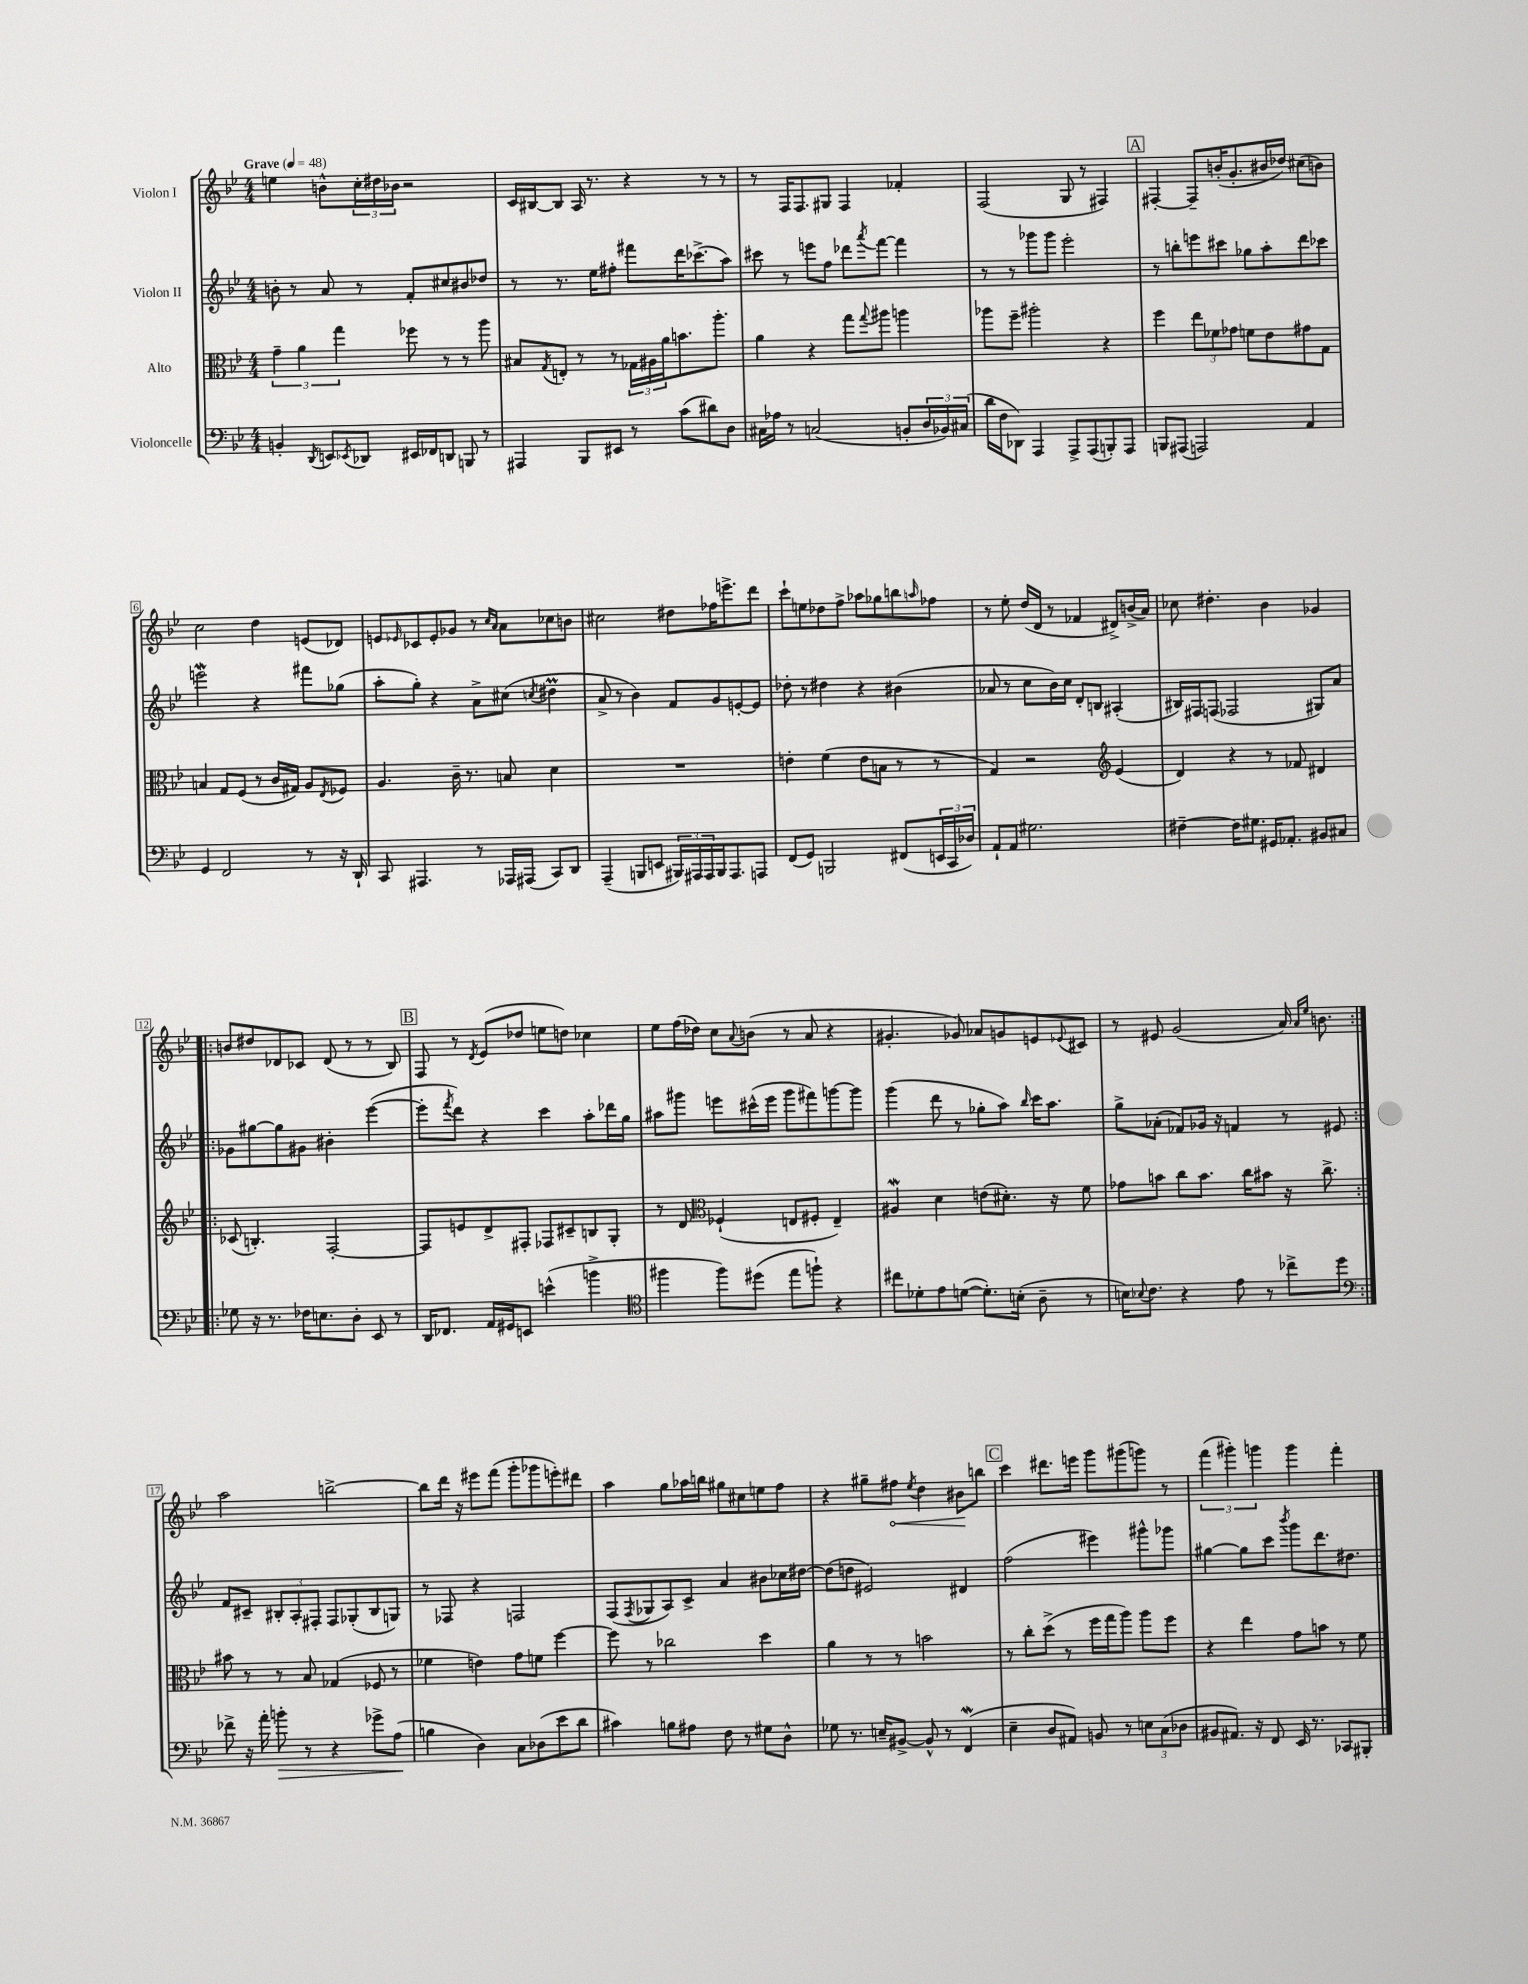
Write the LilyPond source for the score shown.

<<
\new StaffGroup <<
\new Staff = "s0" \with { instrumentName = "Violon I" } {
    \clef treble \key bes \major \numericTimeSignature \time 4/4 \tempo "Grave" 4 = 48
    e''4 b'8-^ \tuplet 3/2 { c''16-. dis''16 bes'16 } r2 |
    c'16 bis16~ bis8 a16 r8. r4 r8 r8 |
    r8 f16 f8. gis8 f4 fes'4-. |
    f2( g8 r8 fis4) |
    \mark \markup { \box "A" } fis4~-. fis8-- b'16-.( g'8.-. bis'16 des''16) cis''8( b'8) |
    c''2 d''4 e'8( des'8) |
    e'8 \grace { ees'16 } ces'8 ees'8-. ges'8 r8 \grace { c''16 a'16 } a'8 ces''8 b'8 |
    cis''2 dis''8 fes''16 e'''8.-> d'''8 |
    c'''8-! e''8 des''8 f''8-> aes''8 ges''8 b''8 \grace { a''16 } fes''8 |
    r8 ees''8-. d''16( d'16 r8 fes'4 dis'8->) b'16->( a'16) |
    ces''8 dis''4.-. bes'4 ges'4 |
    \repeat volta 2 { b'8 dis''8 des'8 ces'8 des'8( r8 r8 bes8) |
    \mark \markup { \box "B" } f8 r8 \acciaccatura { d'8 } ees'8( des''8 e''8 d''8) ces''4 |
    ees''8 f''16( des''16) c''8 \appoggiatura { a'8 } b'8( r8 a'8 r4 |
    gis'4.-. ges'8) aes'8 g'8 e'8 \appoggiatura { ees'8 } cis'8 |
    r8 eis'8 g'2( a'16) \grace { a'16 ees''16 } b'8. | }
    a''2 b''2~-> |
    b''8 d'''16 r16 eis'''8 f'''8( g'''8-. ges'''8 e'''8-.) dis'''8 |
    a''4 g''8 aes''16 b''16 gis''8 cis''8 e''8 f''8 |
    r4 gis''8-- \once \override Hairpin.circled-tip = ##t fis''8\< \acciaccatura { ees''8 } d''4 bis'8\! b''8 |
    \mark \markup { \box "C" } c'''4 dis'''8. e'''16 g'''8 gis'''8( g'''8) r8 |
    \tuplet 3/2 { f'''4( gis'''4-.) g'''4 } g'''4 f'''4-. \bar "|." |
}
\new Staff = "s1" \with { instrumentName = "Violon II" } {
    \clef treble \key bes \major \numericTimeSignature \time 4/4
    b'8-. r8 a'8 r8 f'8-. cis''8 bis'8 des''8 |
    r8 r8. ees''16 fis''8-. fis'''8 d'''16 ces'''8.->( a''8) |
    cis'''8 r8 e'''8 f''8 des'''8 \acciaccatura { a'''8 } f'''8~ f'''4 |
    r8 r8 ges'''8 ges'''8 ees'''2-. |
    \mark \markup { \box "A" } r8 b''8-. e'''8 cis'''8 ges''8 a''8-. d'''8 ces'''8 |
    e'''2\mordent r4 fis'''8 ges''8( |
    a''8-. g''8-.) r4 a'8-> cis''8( \acciaccatura { c''8 } dis''4\prall |
    a'8-> r8 bes'4) f'8 g'8 e'8~-. e'8 |
    des''8-. r8 dis''4 r4 bis'4( |
    aes'8 r8 c''8 bes'16) c''16 d'8-. b8 ais4-.( |
    bis16) fis16 f8( fes2 gis8) a'8 |
    \repeat volta 2 { ges'8 gis''8~ gis''8 gis'8 bis'4-. ees'''4~( |
    \mark \markup { \box "B" } ees'''8-. \acciaccatura { f'''8 } d'''8) r4 c'''4 a''8-. des'''16 g''16 |
    ais''8 gis'''8 e'''8 cis'''16-^( e'''16 gis'''8 fis'''8) g'''8~ g'''8 |
    g'''4( d'''8 r8 ges''8-. a''8) \grace { bes''16 } c'''16 a''8. |
    g''8-> aes'8-.( fes'8) ges'16 r16 f'4 r8 eis'8 | }
    f'8 cis'8-- \tuplet 3/2 { bis8-. a8-. fis8-. } fis8 ges8-.( bis8 g8) |
    r8 fes8 r4 f2 |
    f8( \acciaccatura { f8 } ges8 a8) c'8-> a'4 bis'8 ces''16 dis''16~ |
    dis''8( d''8 eis'2) dis'4 |
    \mark \markup { \box "C" } f''2( eis'''4) gis'''8-^ ges'''8 |
    gis''4~ gis''8 c'''8 \acciaccatura { bes'''8 } g'''8 d'''8. dis''8. \bar "|." |
}
\new Staff = "s2" \with { instrumentName = "Alto" } {
    \clef alto \key bes \major \numericTimeSignature \time 4/4
    \tuplet 3/2 { g'4-- a'4 g''4 } fes''8 r8 r8 a''8 |
    bis8 \acciaccatura { g8 } e8-. r8 r8 \tuplet 3/2 { ges16 ais16 a'16 } b'8. a''8.-. |
    a'4 r4 g''8 \appoggiatura { g''8 } ais''8 a''4 |
    aes''8 f''8-- ais''2-. r4 |
    \mark \markup { \box "A" } f''4 \tuplet 3/2 { ees''8 fes'8 ges'8 } f'8 ees'8 gis'8 g8 |
    b4 g8 f8( r8 c'16 gis16) a8 \acciaccatura { ees8 } fes8 |
    a4. c'16-- r8. b8 d'4 |
    R1 |
    e'4-. f'4( e'8 b8 r8 r8 |
    g4) r2 \clef treble ees'4( |
    d'4) r4 r8 fes'8 dis'4 |
    \repeat volta 2 { ces'8( b4.-.) f2~-. |
    \mark \markup { \box "B" } f8 e'8 d'8-> fis8-. fes8 cis'8-- b8 g8-. |
    r8 d'8 \clef alto fes4-!( e8 fis8-. e4--) |
    ais4\mordent d'4 e'8( dis'8.-.) r16 f'8 |
    ges'8 b'8 c''8 b'8. c''16 bis'8 r16 c''8.-> | }
    bis'8 r8 r8 bes8 ges4( fes8 r8 |
    fes'4 e'4) g'8 f'8 f''4~ |
    f''8 r8 ces''2 d''4 |
    a'4 r8 r8 b'2 |
    \mark \markup { \box "C" } r8 c''8-. d''8->( r8 f''16 g''16 a''8) a''8 f''8 |
    r4 ees''4 g'8 b'8 r8 f'8 \bar "|." |
}
\new Staff = "s3" \with { instrumentName = "Violoncelle" } {
    \clef bass \key bes \major \numericTimeSignature \time 4/4
    b,4-. \acciaccatura { d,8 } e,8 \acciaccatura { ees,8 } des,8 eis,16 fes,16 d,8 b,,8 r8 |
    ais,,4 bes,,8 eis,8 r8 c'8( dis'8) d8 |
    cis16 aes16 r8 c2( b,8-. \tuplet 3/2 { d16 bes,16) cis16( } |
    d'16 f16 des,8) a,,4 a,,8-> a,,8( b,,8-.) a,,8 |
    \mark \markup { \box "A" } b,,8 ais,,8( a,,2) a,4 |
    g,4 f,2 r8 r16 d,16-! |
    c,8 ais,,4. r8 aes,,16 ais,,16( c,8) d,8 |
    a,,4--( b,,8 e,8 \tuplet 3/2 { bis,,16) ais,,16 ais,,16 } bis,,16 ais,,8. a,,8 |
    f,8( g,8) b,,2 fis,8( \tuplet 3/2 { e,16 c,16 des16) } |
    a,8-! a,8 gis2. |
    fis4~-- fis16 gis8. gis,16 aes,8.-. bis,8 cis8 |
    \repeat volta 2 { ges8 r16 r8. fes16 e8. d8-. ees,8 r8 |
    \mark \markup { \box "B" } d,16 fes,8. a,16 gis,16 e,8 e'4-^( b'4-> |
    \clef tenor fis''4 fis''8) dis''8( ees''8 f''8-!) r4 |
    cis''8 des'8-. ees'8 d'8~( d'8.-.) b16-.( a8-- r8 |
    b16) \appoggiatura { bes8 } c'8. r4 ees'8 r8 ces''8-> d''8 | }
    \clef bass fes'8-> r16 a'16-. b'8-.\> r8 r4 ges'8-> a8\!( |
    b4 d4) c8 des8( ees'8 d'8 |
    cis'4) b8 ais8 f8 r8 gis8 d8-^ |
    ges8 r8. e16-- bis,8~-> bis,8-^ r8 f,4\mordent( |
    \mark \markup { \box "C" } ees4-- d8 ais,8) b,8 r8 \tuplet 3/2 { e8 c8( des8 } |
    bis,8 ais,8.) r16 f,8 ees,16 r8. ces,8 bis,,8-. \bar "|." |
}
>>
>>
\layout { \context { \Score \override BarNumber.stencil = #(make-stencil-boxer 0.1 0.3 ly:text-interface::print) } }
